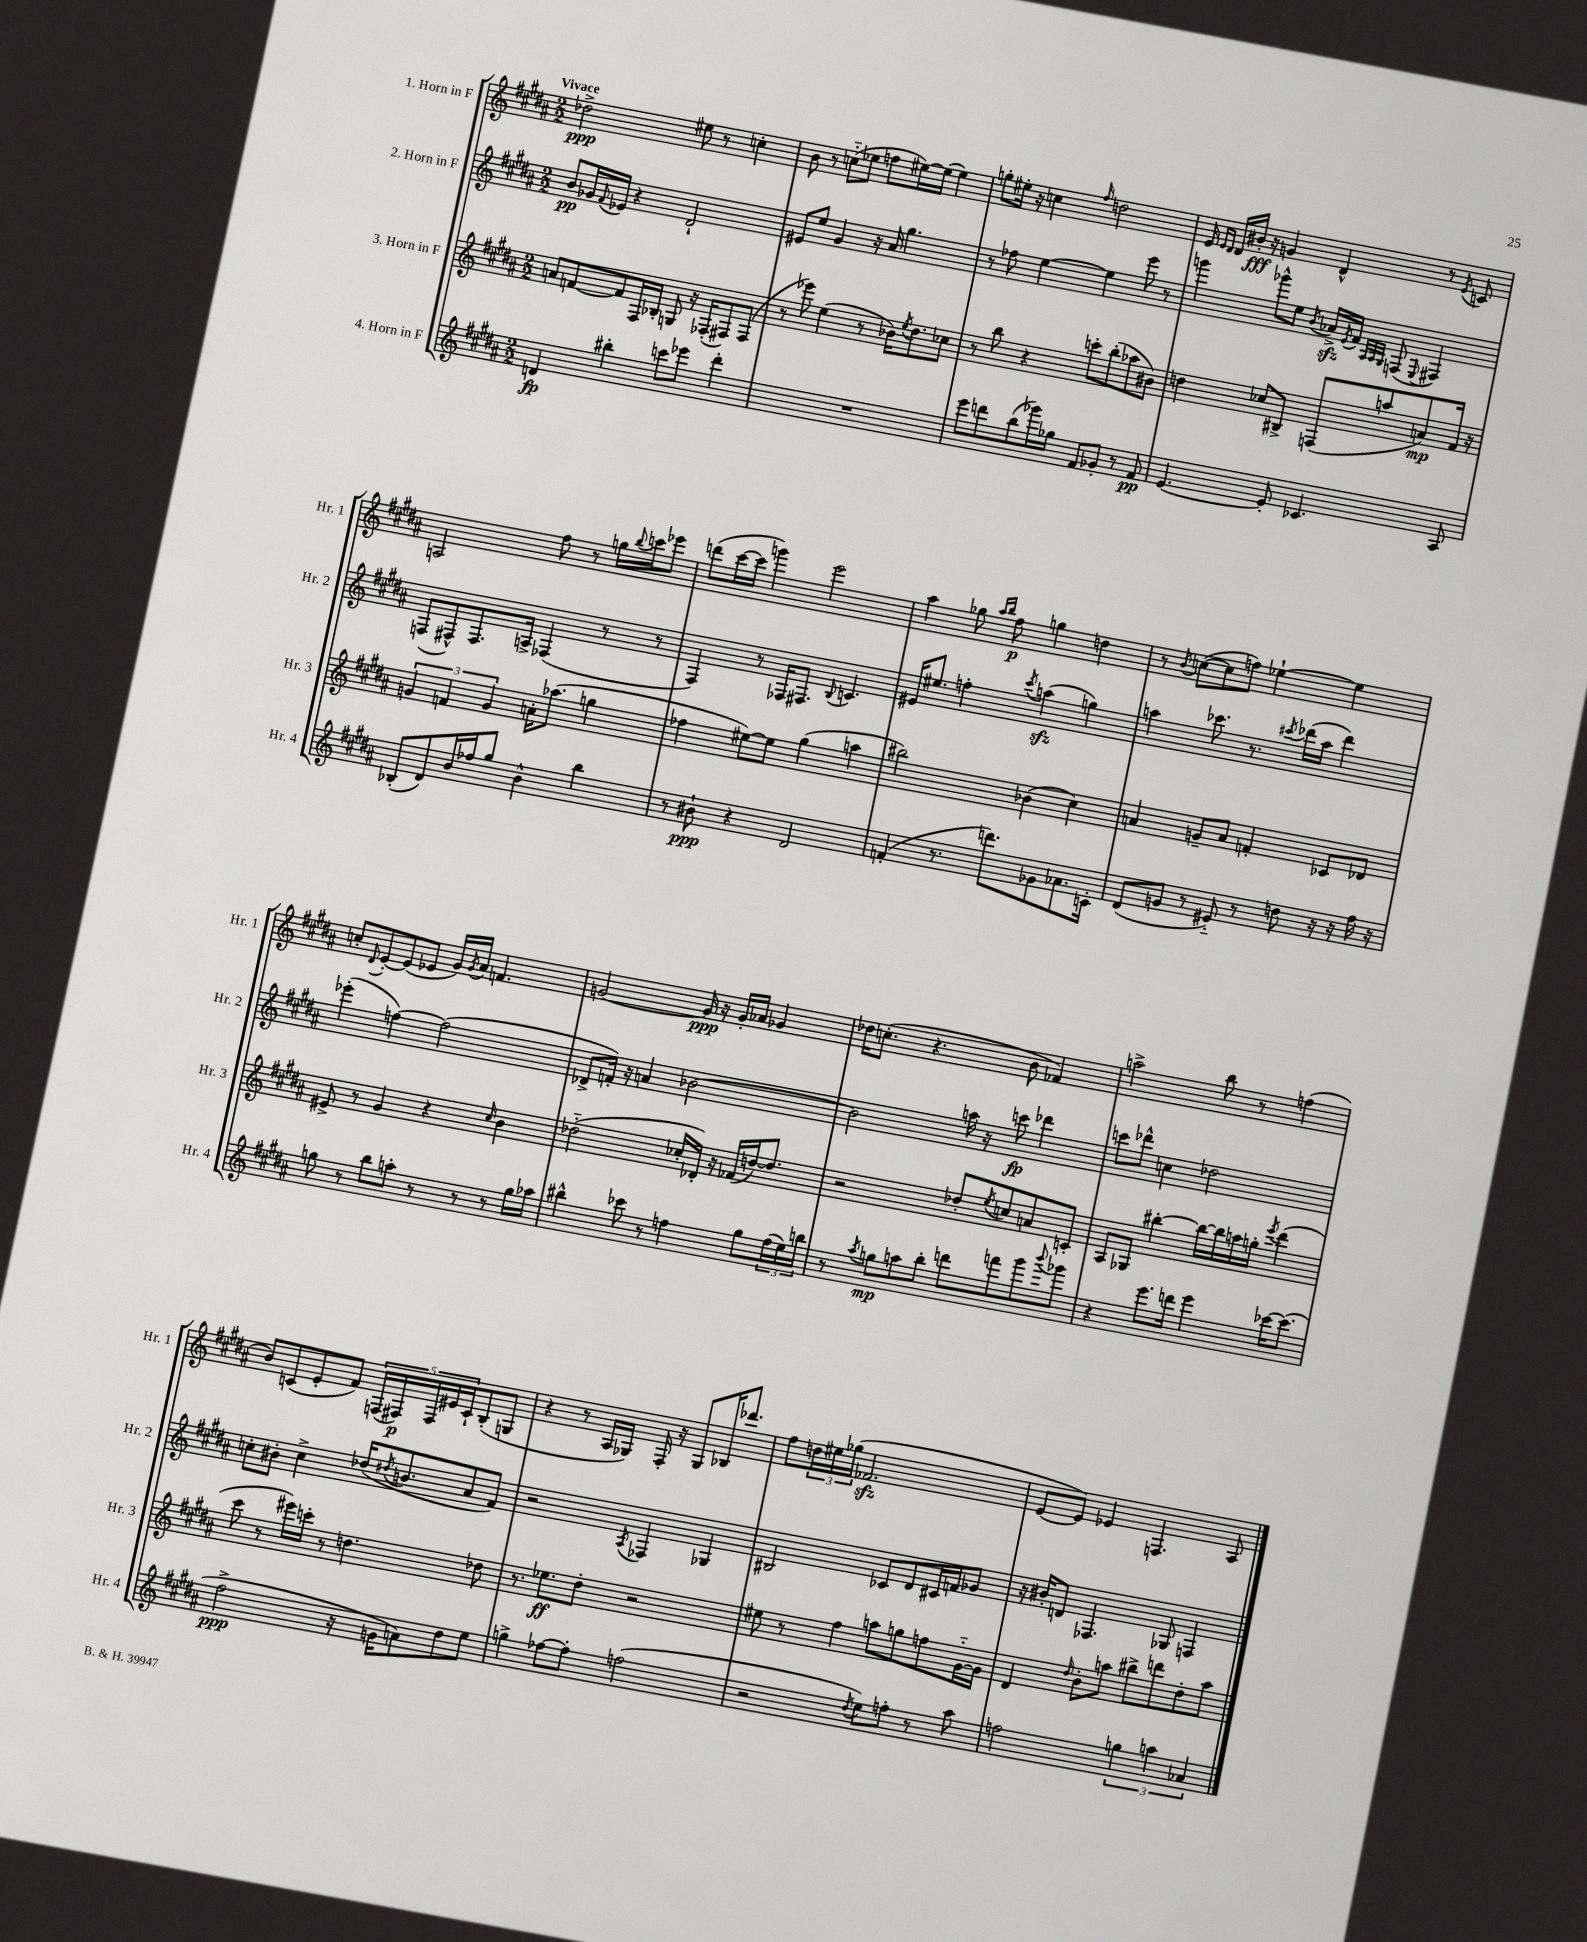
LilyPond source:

<<
\new StaffGroup <<
\new Staff = "s0" \with { instrumentName = "1. Horn in F" shortInstrumentName = "Hr. 1" } {
    \clef treble \key b \major \numericTimeSignature \time 2/2 \tempo "Vivace"
    des''2->\ppp eis''8 r8 c''4-. |
    b'8 r8 c''8-_( ees''8 f''8 eis''16~) eis''16( eis''4) |
    g''8-. eis''16-. r16 c''4 \grace { fis''16 } d''2 |
    e'16 \grace { e'16 dis'16 } dis'16 bis'16-.\fff r16 g'4 dis'4-^ r8 \acciaccatura { e'8 } c'8 |
    a2 fis''8 r8 g''16 \appoggiatura { b''8 } c'''16 ees'''8 |
    d'''8( cis'''16~ cis'''16 g'''4) e'''2 |
    ais''4 ges''8 \grace { ais''16 b''16 } fis''8\p g''4 d''4 |
    r8 \acciaccatura { b'8 } c''8~( c''8 f''8) ees''4~-! ees''4 |
    c''8-. \appoggiatura { dis'8 } e'8~-. e'8( ees'8 gis'16) \acciaccatura { gis'8 } ais'16 f'4. |
    g'2~ g'16\ppp r16 g'16-. aes'16 ges'4 |
    des''16 c''8.-.( r4. b'8 fes'4) |
    a''2-> b''8 r8 f''4( |
    b'8) c'8( e'8-. fis'8) \tuplet 5/4 { f16( fis16\p) fis16 eis'16 c'16-! } b8-.( g8 |
    r4 r8 ais16 ges16) fis16-. r16 ges8 bes16 des'''8. |
    fis''8 \tuplet 3/2 { d''16 eis''16 ges''16( } fes'2.\sfz |
    e'8~ e'8) ees'4 f4. ais8 \bar "|." |
}
\new Staff = "s1" \with { instrumentName = "2. Horn in F" shortInstrumentName = "Hr. 2" } {
    \clef treble \key b \major \numericTimeSignature \time 2/2
    b'8\pp ges'16 \appoggiatura { fis'8 } ees'16 r4 dis'2-! |
    eis'8 e''8 gis'4 r16 ais'16 gis''4. |
    r8 fes''8 e''4~ e''4 e'''8 r8 |
    g'''4 ges'''8-^ e''8 \acciaccatura { b'8 } aes'16->\sfz \acciaccatura { e'8 } fis'16 \grace { ais32 ais32 gis32 } f8( \appoggiatura { e8 } fis4) |
    f8( fis8-^) fis8. a16-> fes4( r8 r8 |
    fis4) r8 fes16 fis8. \appoggiatura { b8 } c'4. |
    eis'16 eis''8. f''4-. \acciaccatura { cis'''8 } a''4\sfz( g''4) |
    a''4 ces'''8. r8. \acciaccatura { cis'''8 } des'''16( a''16 des'''4) |
    ees'''4-.( f''4~) f''2( |
    des'8-> f'16-.) r16 a'4 bes'2~ |
    bes'2 a''16 r16 c'''8\fp des'''4 |
    c'''8 des'''8-^ c''4 des''2 |
    c''8-. bis'8-. c''4-> des''16( \acciaccatura { dis''8 } b'8. ais'8 fis'8) |
    r2 \acciaccatura { ais8 } fes4 ges4 |
    bis2 ces'8 dis'8 cis'16 f'16 ges'8 |
    r16 bis'16-. d'8 fes4. ges8 f4 \bar "|." |
}
\new Staff = "s2" \with { instrumentName = "3. Horn in F" shortInstrumentName = "Hr. 3" } {
    \clef treble \key b \major \numericTimeSignature \time 2/2
    a'8 f'8~ f'8 fis16 bes16-. g8 r16 fes16-.( fis8) fis8( |
    r8 ees'''8) e''4( r8 bes'16) \acciaccatura { e''8 } dis''8. ces''8 |
    r8 b''8 r4 c'''8-. b''8-.( aes''8 bis'8) |
    d''4 ces''8 bis8-> f8( a''8 a'8\mp) fis'16 r16 |
    \tuplet 3/2 { g'4 f'4 g'4 } a'16-. aes''8.( g''4 |
    fes''4 eis''8~) eis''8 gis''4( a''4 |
    bis''2) bes'4( cis''4) |
    a'4 g'8-- a'8 f'4-. ces'8 des'8 |
    eis'8-> r8 gis'4 r4 \grace { cis''16 } b'4 |
    des''2-_( ces''16-. des'16-.) r16 fes'16( d''16~) d''8. |
    r2 des''8-. \acciaccatura { e''8 } c''8 a'8 c'8-. |
    ais8 ges8 bis''4~-. bis''16~ bis''16 a''16 g''16-. \acciaccatura { e'''8 } dis'''4( |
    cis'''8 r8 eis'''16) c'''16-. r8 d''4. des''8 |
    r8. ees''8.\ff dis''8-. r2 |
    eis''8 r8 fis''4 a''8 g''8 f''8 gis'16~-_ gis'16 |
    dis'4 \grace { dis''16 } b'8-. a''8 bis''8-> d'''8 dis''8-. a''8 \bar "|." |
}
\new Staff = "s3" \with { instrumentName = "4. Horn in F" shortInstrumentName = "Hr. 4" } {
    \clef treble \key b \major \numericTimeSignature \time 2/2
    d'4\fp bis''4-. c'''8 ees'''8 dis'''4-. |
    R1 |
    e'''8 d'''8 b''8( ges'''16) ges''16 fis'8 ges'8-. r8 fis'8\pp |
    e'4.~ e'8-. ces'4. ais8 |
    bes8-.( dis'8) b'16 fes''16 gis''8 b'4-^ b''4 |
    r8 bis'8-!\ppp r4 dis'2 |
    f'4-.( r8. d'''8.) ges'8 aes'8. c'16-. |
    dis'8( g'8 r8 eis'8-_) r8 d''8 r16 r16 fis''16 r16 |
    g''8 r8 b''8 a''8-. r8 r8 r8 g''16 aes''16 |
    bis''4-^ ces'''8 r8 f''4 gis''8 \tuplet 3/2 { f''16( e''16) b''16 } |
    r8 \acciaccatura { ais''8 } g''8\mp a''8 b''8-. d'''8 f'''8 gis'''8 \appoggiatura { b'''8 } ges'''8 |
    r4 e'''8. d'''16 e'''4 ces'''16~ ces'''8.( |
    fis''2->\ppp r16 g'16 a'8) dis''8 e''8 |
    g''4-> fes''8~ fes''8-. f''2( |
    r2 \acciaccatura { dis''8 } e''8) f''8-. r8 ais''8 |
    f''2 \tuplet 3/2 { g''4 a''4 aes'4 } \bar "|." |
}
>>
>>
\layout { \context { \Score \remove "Bar_number_engraver" } }
